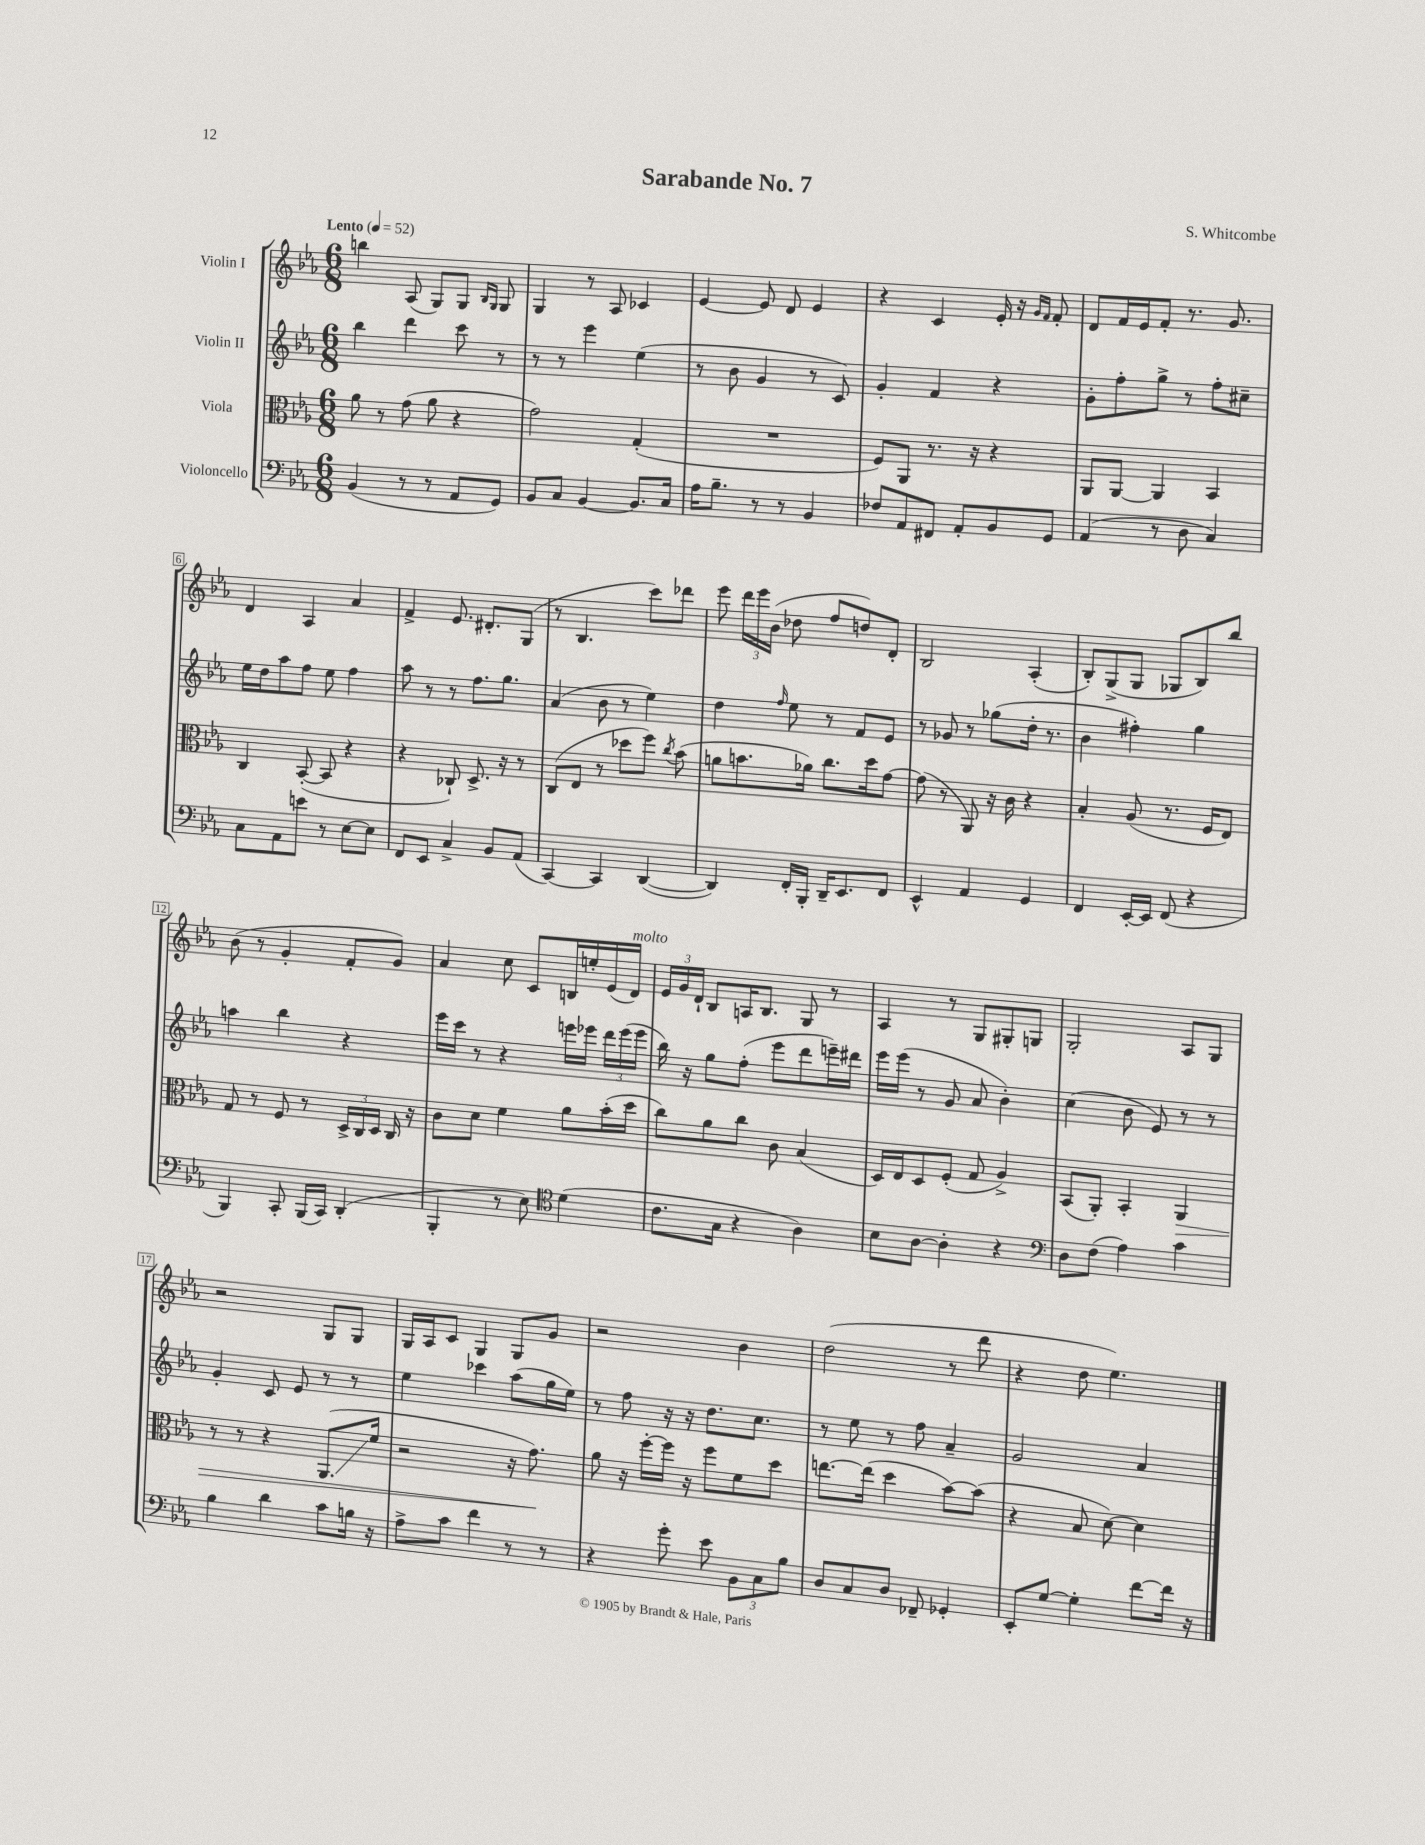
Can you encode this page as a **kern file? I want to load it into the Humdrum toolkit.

**kern	**kern	**kern	**kern
*staff4	*staff3	*staff2	*staff1
*clefF4	*clefC3	*clefG2	*clefG2
*k[b-e-a-]	*k[b-e-a-]	*k[b-e-a-]	*k[b-e-a-]
*M6/8	*M6/8	*M6/8	*M6/8
*MM52	*MM52	*MM52	*MM52
(4BB-/	8a-\	4bb-\	4bb\
.	8r	.	.
8r	(8g\	4ddd\	(8A-/
8r	8a-\	.	8G/L)
8AA-/L	4r	8ccc\	8G/J
.	.	.	16qqB-/LL
.	.	.	16qqG/JJ
8GG/J)	.	8r	8G/
=	=	=	=
8BB-/L	2g\)	8r	4G/
8C/J	.	8r	.
[4BB-/	.	4eee-\	8r
.	.	.	8A-/
8.BB-/]L	(4G'/	(4ee-\	4c-/
16C/Jk	.	.	.
=	=	=	=
16A-\LK	2.r	8r	[4e-/
8.B-~\J	.	.	.
.	.	8b-\	.
8r	.	4g/	8e-/]
8r	.	.	8d/
4BB-/	.	8r	4e-/
.	.	8c/)	.
=	=	=	=
8F-/L	8F/L)	4g'/	4r
8AA-/	8AA-/J	.	.
8FF#/J	8.r	4f/	4c/
8AA-'/L	.	.	.
.	16r	.	.
8BB-/	4r	4r	16e-'/
.	.	.	16r
.	.	.	16qqg/LL
.	.	.	16qqf/JJ
8GG/J	.	.	8f'/
=	=	=	=
(4AA-/	8AA-/L	8g'\L	8d/L
.	[8AA-/J	8ff'\	16f/L
.	.	.	16e-/J
8r	4AA-/]	8gg^\J	8f'/J
8D\	.	8r	8.r
4C/)	4BB-/	8ff'\L	.
.	.	.	8.g/
.	.	8cc#~\J	.
=	=	=	=
8C\L	4C/	16ee-\LL	4d/
.	.	16dd\J	.
8AA-\	.	8aa-\	.
8e\J	([8BB-'/	8ff\J	4A-/
8r	8BB-/]	8ee-\	.
[8E-\L	4r	4ff\	4a-/
8E-\]J	.	.	.
=	=	=	=
8FF/L	4r	8aa-\	4f^/
8EE-/J	.	8r	.
4C^/	8C-`/)	8r	8.e-/
.	8.D^/	8.ff\L	.
.	.	.	8.d#'/L
8BB-/L	.	.	.
.	16r	8.gg\J	.
(8AA-/J	8r	.	(8G/J
=	=	=	=
[4CC/)	(8C/L	(4a-/	8r
.	8E-/J	.	4.B-/
4CC/]	8r	8b-\	.
.	8dd-\L	8r	.
([4DD/	8ff\J)	4ee-\)	8ccc\L)
.	8qcc/	.	.
.	(8b-\	.	8ddd-\J
=	=	=	=
4DD/])	8a\L	4dd\	8eee-\
.	8.b\	.	24ddd\LL
.	.	.	24eee-\
.	.	.	(24b-\JJ
.	.	16qqff/	.
16FF'/LL	.	8ee-\	8dd-\
16BBB-'/JJ	16a-\Jk)	.	.
16DD~/LK	8.cc\L	8r	8ff/L
8.EE-/	.	.	.
.	.	8f/L	8dd/)
.	16dd\k	.	.
8FF/J	[8g\J	8e-/J	8d'/J
=	=	=	=
4EE-^^/	(8g\]	8r	2B-/
.	8r	8g-/	.
4AA-/	8AA-/)	8r	.
.	16r	(8gg-\L	.
.	16c\	.	.
4GG/	4r	16dd'\Jk	(4A-'/
.	.	8.r	.
=	=	=	=
4FF/	4B-'/	4b-\	8B-'/L)
.	.	.	(8G^/
[16EE-'/LL	(8A-/	4ff#'\)	8G/J
16EE-/]JJ	.	.	.
(8FF/	8.r	.	8G-/L
4r	.	4gg\	8B-/)
.	16F/LK	.	.
.	8E-/J)	.	8bb-/J
=	=	=	=
4BBB-/)	8G/	4aa\	(8b-\
.	8r	.	8r
8CC'/	8F/	4bb-\	4g'/
(16BBB-/LL	8r	.	.
16CC/JJ)	.	.	.
(4DD'/	24D^/LL	4r	8f'/L
.	24C/	.	.
.	24D/JJ	.	.
.	16C/	.	8g/J)
.	16r	.	.
=	=	=	=
4BBB-'/	8c\L	16eee-\LL	4a-/
.	.	16ccc\JJ	.
.	8d\J	8r	.
8r	4f\	4r	8cc\
8E-\)	.	.	8c/L
*clefC4	*	*	*
(4d\	8a-\L	16eee\LL	16B/L
.	.	16eee-\JJ	16ee'/
.	(16b-'\L	24ddd\LL	(16e-/
.	.	(24eee-\	.
.	16dd\JJ	.	16d/JJ)
.	.	24eee-\JJ	.
=	=	=	=
8.c\L	8cc\L)	16bb-\)	24e-/LL
.	.	.	24g/
.	.	16r	.
.	.	.	24d`/JJ
.	8a-\	8gg\L	8B-/L
16G\Jk	.	.	.
4r	8cc\J	(8ff'\J	16A/K
.	.	.	8.B-/J
.	8c\	8eee-\L	.
4A-\)	(4B-/	8ddd\	8G/
.	.	16eee~\L)	8r
.	.	16ddd#\JJ	.
=	=	=	=
8B-\L	16D/LL)	16eee-\LL	4A-/
.	16E-/J	(16eee-\JJ	.
[8A-\J	8D/	8r	.
4A-'\]	(8F'/J	8g/	8r
.	8G/	8a-/	8G/L
4r	4A-^/)	4b-'\)	8G#'/
.	.	.	8G/J
=	=	=	=
*clefF4	*	*	*
8D\L	(8BB-/L	(4cc\	2G'/
(8F\J	8AA-'/J)	.	.
4A-\)	4BB-'/	8b-\	.
.	.	8e-/)	.
4c\	4AA-/	8r	8A-/L
.	.	8r	8G/J
=	=	=	=
4B-\	8r	4g'/	2r
.	8r	.	.
4d\	4r	8c/	.
.	.	8e-/	.
8c\L	(8.AA-/L	8r	8G/L
16B\Jk	.	8r	8G/J
16r	16f/Jk	.	.
=	=	=	=
8A-^\L	2r	4ee-\	16G/LL
.	.	.	16A-/J
8c\J	.	.	8c/J
4f\	.	4ccc-\	4G/
8r	16r	(8aa-\L	8G/L
.	8.g\)	.	.
8r	.	16gg\L	8g/J
.	.	16ee-\JJ)	.
=	=	=	=
4r	8a-\	8r	2r
.	16r	8ff\	.
.	[16ff'\LL	.	.
8g'\	16ff\]JJ	16r	.
.	16r	16r	.
8e-\	8ff\L	8.dd\L	.
12BB-\L	8f\	.	4b-\
.	.	8.cc\J	.
12C\	.	.	.
.	8dd\J	.	.
12B-\J	.	.	.
=	=	=	=
8D/L	[8.ee\L	8r	(2dd\
8C/	.	8ee-\	.
.	(16ee\]Jk	.	.
8D/J	4dd\	8r	.
8FF-~/	.	8ff\	.
4GG-'/	[8b-\L)	4a-~/	8r
.	(8b-\]J	.	8ddd\
=	=	=	=
8EE-'/L	4r	2g/	4r
[8G/J	.	.	.
4G'\]	8B-/	.	8dd\
.	[8d\)	.	4.ee-\)
[8f\L	4d\]	4a-/	.
16f\]Jk	.	.	.
16r	.	.	.
==	==	==	==
*-	*-	*-	*-
